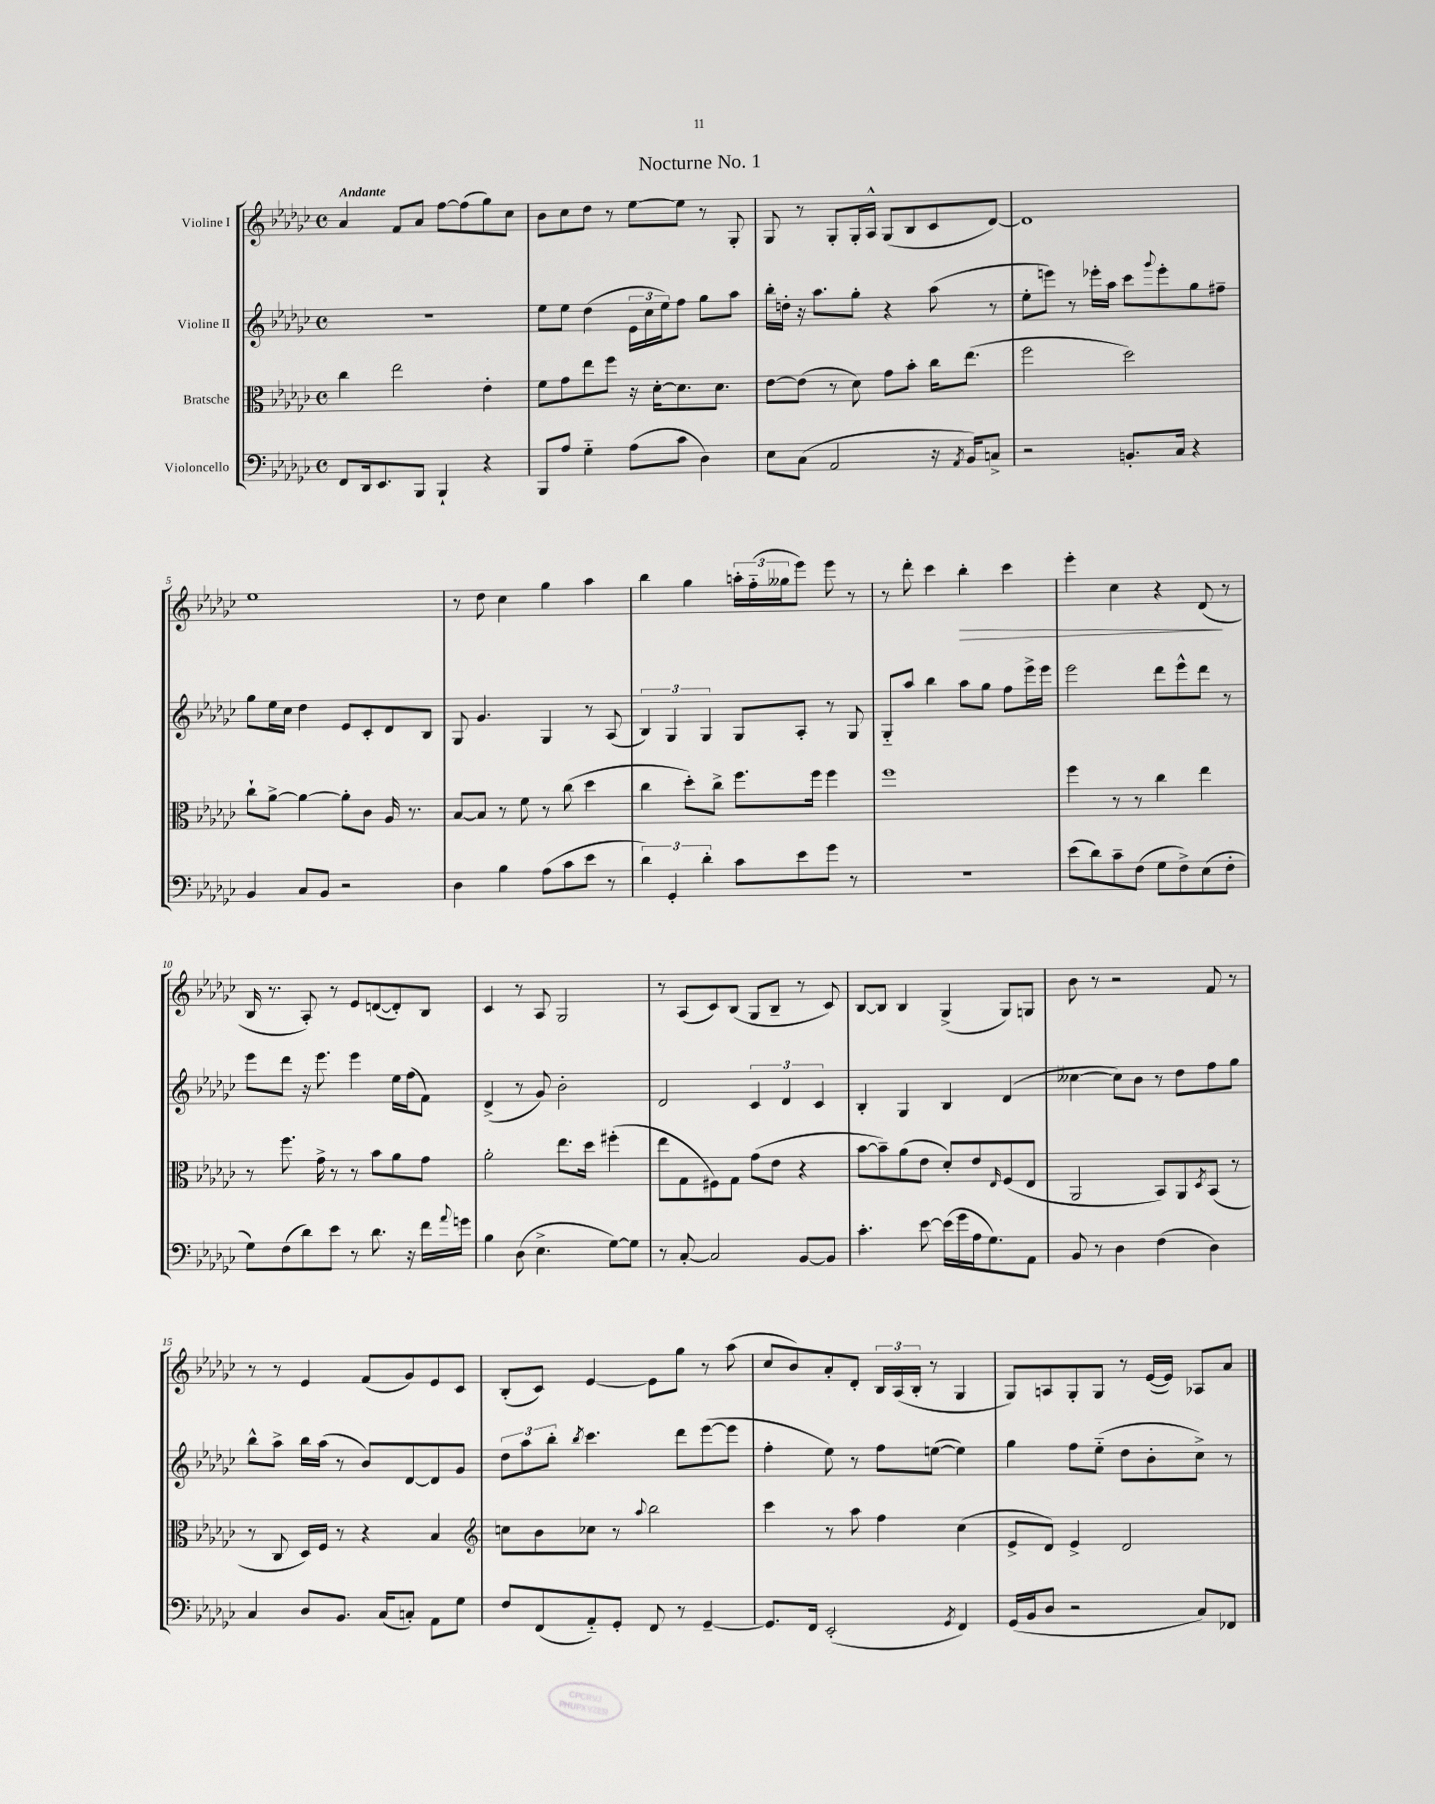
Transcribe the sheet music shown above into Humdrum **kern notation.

**kern	**kern	**kern	**kern	**dynam
*part4	*part3	*part2	*part1	*part1
*staff4	*staff3	*staff2	*staff1	*staff1
*I"Violoncello	*I"Bratsche	*I"Violine II	*I"Violine I	*
*clefF4	*clefC3	*clefG2	*clefG2	*
*k[b-e-a-d-g-c-]	*k[b-e-a-d-g-c-]	*k[b-e-a-d-g-c-]	*k[b-e-a-d-g-c-]	*
*M4/4	*M4/4	*M4/4	*M4/4	*
*met(c)	*met(c)	*met(c)	*met(c)	*
=1	=1	=1	=1	=1
!	!	!	!LO:TX:a:B:t=Andante	!
8FF/L	4cc-\	1r	4a-/	.
16DD-/k	.	.	.	.
8.EE-/	.	.	.	.
.	2ee-\	.	8f/L	.
8BBB-/J	.	.	8a-/J	.
4BBB-`/	.	.	[8ff\L	.
.	.	.	(8ff\]	.
4r	4e-'\	.	8gg-\)	.
.	.	.	8cc-\J	.
=2	=2	=2	=2	=2
8BBB-/L	8f\L	8ee-\L	8b-\L	.
8A-/J	8g-\	8ee-\J	8cc-\	.
4G-\	8ee-\	(4dd-\	8dd-\J	.
.	8ff\J	.	8r	.
(8A-\L	16r	24e-\LL	[8ee-\L	.
.	.	24cc-\	.	.
.	[16d-'\KL	.	.	.
.	.	24ee-\J)	.	.
8c-\J	8.d-\]	8ff\J	8ee-\J]	.
4D-\)	.	8gg-\L	8r	.
.	8.d-\J	.	.	.
.	.	8aa-\J	8G-'/	.
=3	=3	=3	=3	=3
8E-\L	[8e-\L	16bb-'\LL	8G-/	.
.	.	16ddn'\JJ	.	.
(8C-\J	(8e-\J]	16r	8r	.
.	.	8.aa-\L	.	.
2AA-/	8r	.	8G-'/L	.
.	8d-\)	8gg-'\J	16G-'/L	.
.	.	.	16A-^^/JJ	.
.	8g-\L	4r	(8G-/L	.
.	8b-'\J	.	8B-/	.
16r	16cc-\KL	(8aa-\	8c-/	.
8qAA-/	.	.	.	.
16BB-/KL)	(8.ee-\J	.	.	.
8Cn^/J	.	8r	[8d-/J)	.
=4	=4	=4	=4	=4
2r	2ff\	8ee-'\L	1d-]	.
.	.	8eeen\J)	.	.
.	.	8r	.	.
.	.	16eee-X'\LL	.	.
.	.	16aa-\JJ	.	.
8.BBn'/L	2dd-\)	8ccc-\L	.	.
.	.	8qqggg-/	.	.
.	.	8eee-'\	.	.
16C-/Jk	.	.	.	.
4r	.	8gg-\	.	.
.	.	8ff#X~\J	.	.
!!LO:LB:g=z
=5	=5	=5	=5	=5
4BB-/	8cc-`\L	8gg-\L	1ee-	.
.	[8a-^\J	16ee-\L	.	.
.	.	16cc-\JJ	.	.
8C-/L	4a-\_	4dd-\	.	.
8BB-/J	.	.	.	.
2r	8a-'\L]	8e-/L	.	.
.	8c-\J	8c-'/	.	.
.	16A-/	8d-/	.	.
.	8.r	.	.	.
.	.	8B-/J	.	.
=6	=6	=6	=6	=6
4D-\	[8B-/L	8G-/	8r	.
.	8B-/J]	4.g-/	8dd-\	.
4B-\	8r	.	4cc-\	.
.	8f\	.	.	.
(8A-\L	8r	4G-/	4gg-\	.
8c-\	(8cc-\	.	.	.
8e-\J	4dd-\	8r	4aa-\	.
8r	.	(8A-/	.	.
=7	=7	=7	=7	=7
6d-\)	4cc-\	6B-/)	4bb-\	.
6GG-'/	.	6G-/	.	.
.	8dd-'\L)	.	4gg-\	.
6d-'\	.	6G-/	.	.
.	8cc-^\J	.	.	.
8c-\L	8.ff\L	8G-/L	24aan'\LL	.
.	.	.	(24ff\	.
.	.	.	24gg--X\J	.
8e-\	.	8A-'/J	8eee-\J)	.
.	16ff\Jk	.	.	.
8g-\J	4ff\	8r	8eee-\	.
8r	.	8G-/	8r	.
=8	=8	=8	=8	=8
1r	1ff	8G-/L	8r	.
.	.	8aa-/J	8ddd-'\	.
.	.	4bb-\	4ccc-\	.
!	!	!	!	!LO:HP:b
.	.	8aa-\L	4bb-'\	>
.	.	8gg-\J	.	.
.	.	8ff\L	4ccc-\	.
.	.	16eee-^\L	.	.
.	.	16eee-\JJ	.	.
=9	=9	=9	=9	=9
(8e-\L	4ff\	2eee-\	4eee-'\	.
8d-\)	.	.	.	.
8c-~\	8r	.	4cc-\	.
(8F\J	8r	.	.	.
8G-\L	4cc-\	8ddd-\L	4r	.
8F^\)	.	8eee-^^\	.	.
(8E-\	4ee-\	8ddd-\J	(8d-/	.
8F'\J	.	8r	8r	]
!!LO:LB:g=z
=10	=10	=10	=10	=10
8G-\L)	8r	8eee-\L	16B-/	.
.	.	.	8.r	.
(8F\	8.ff\	8ddd-\J	.	.
8d-\)	.	16r	8A-'/)	.
.	16g-^\	8.eee-\	.	.
8e-\J	8r	.	8r	.
8r	8r	4eee-\	8e-/L	.
8.d-\	8b-\L	.	([8dn/	.
.	8a-\	16ee-\LL	8d'/])	.
16r	.	(16ff\J	.	.
16f\LL	8g-\J	8f\J)	8B-/J	.
8qqa-/	.	.	.	.
16gn\JJ	.	.	.	.
=11	=11	=11	=11	=11
4B-\	2a-'\	(4d-^/	4c-/	.
(8D-\	.	8r	8r	.
4.E-^\	.	8g-/)	8A-/	.
.	8.ee-\L	2b-'\	2G-/	.
.	16dd-\Jk	.	.	.
[8G-\L)	(4ff#X'\	.	.	.
8G-\J]	.	.	.	.
=12	=12	=12	=12	=12
8r	8ee-\L	2d-/	8r	.
[8C-'/	8G-\	.	(8A-/L	.
2C-/]	8F#X\)	.	8c-/)	.
.	8G-\J	.	(8B-/J	.
.	(8g-\L	6c-/	8G-/L	.
.	8e-\J	.	8B-~/J	.
.	.	6d-/	.	.
[8BB-/L	4r	.	8r	.
.	.	6c-/	.	.
8BB-/J]	.	.	8c-/)	.
=13	=13	=13	=13	=13
4.c-'\	[8b-\L	4B-'/	[8B-/L	.
.	8b-~\])	.	8B-/J]	.
.	(8a-\	4G-/	4B-/	.
[8e-\	8e-\J	.	.	.
(16e-\LL]	8d-'/L)	4B-/	(4G-^/	.
16g-\	.	.	.	.
16A-\J	8e-/	.	.	.
8.G-\)	.	.	.	.
.	16qqE-/	.	.	.
.	(8F/	(4d-/	8G-/L)	.
8AA-\J	8E-/J	.	8Gn/J	.
=14	=14	=14	=14	=14
8BB-/	2AA-/	[4cc--X\	8b-\	.
8r	.	.	8r	.
4D-\	.	8cc--\L])	2r	.
.	.	8b-\J	.	.
(4F\	8BB-/L)	8r	.	.
.	8AA-/	8dd-\L	.	.
.	8qD-/	.	.	.
4D-\)	(8BB-/J	8ff\	8f/	.
.	8r	8gg-\J	8r	.
!!LO:LB:g=z
=15	=15	=15	=15	=15
4C-/	8r	8bb-^^\L	8r	.
.	8C-/	8aa-^\J	8r	.
8D-/L	16D-/LL)	16bb-\LL	4e-/	.
.	16F/JJ	(16aa-\JJ	.	.
8.BB-/J	8r	8r	.	.
.	4r	8b-/L)	(8f/L	.
(16C-/KL	.	.	.	.
8Cn'/J)	.	[8d-/	8g-/)	.
8AA-\L	4B-/	8d-/]	8e-/	.
8G-\J	.	8g-/J	8c-/J	.
=16	=16	=16	=16	=16
*	*clefG2	*	*	*
8F/L	8ccn\L	12dd-\L	(8B-'/L	.
.	.	12aa-\	.	.
(8FF/	8b-\	.	8c-/J)	.
.	.	12bb-'\J	.	.
.	.	8qbb-/	.	.
8AA-/)	8cc-X\J	4.ccc-\	[4e-/	.
8GG-'/J	8r	.	.	.
.	8qqaa-/	.	.	.
8FF/	2bb-\	.	8e-\L]	.
8r	.	8ddd-\L	8gg-\J	.
[4GG-~/	.	([8eee-\	8r	.
.	.	8eee-\J]	(8aa-\	.
=17	=17	=17	=17	=17
8.GG-/L]	4ccc-\	4ff'\	8cc-/L	.
.	.	.	8b-/)	.
16FF/Jk	.	.	.	.
(2EE-'/	8r	8ee-\)	8a-'/	.
.	8aa-\	8r	8d-'/J	.
.	4ff\	8ff\L	24B-/LL	.
.	.	.	(24A-/	.
.	.	.	24B-'/JJ	.
.	.	([8een\J	8r	.
8qGG-/	.	.	.	.
4FF/)	(4cc-\	4ee\])	4G-/	.
=18	=18	=18	=18	=18
(16GG-/LL	8e-^/L	4gg-\	8G-/L)	.
16BB-/J	.	.	.	.
8D-/J	8d-/J)	.	8An/	.
2r	4e-^/	8ff\L	8G-'/	.
.	.	(8ee-\J	8G-/J	.
.	2d-/	8dd-\L	8r	.
.	.	8b-'\	([16e-/LL	.
.	.	.	16e-/JJ])	.
8C-/L)	.	8cc-^\J)	8A-X/L	.
8FF-X/J	.	8r	8a-/J	.
==	==	==	==	==
*-	*-	*-	*-	*-
